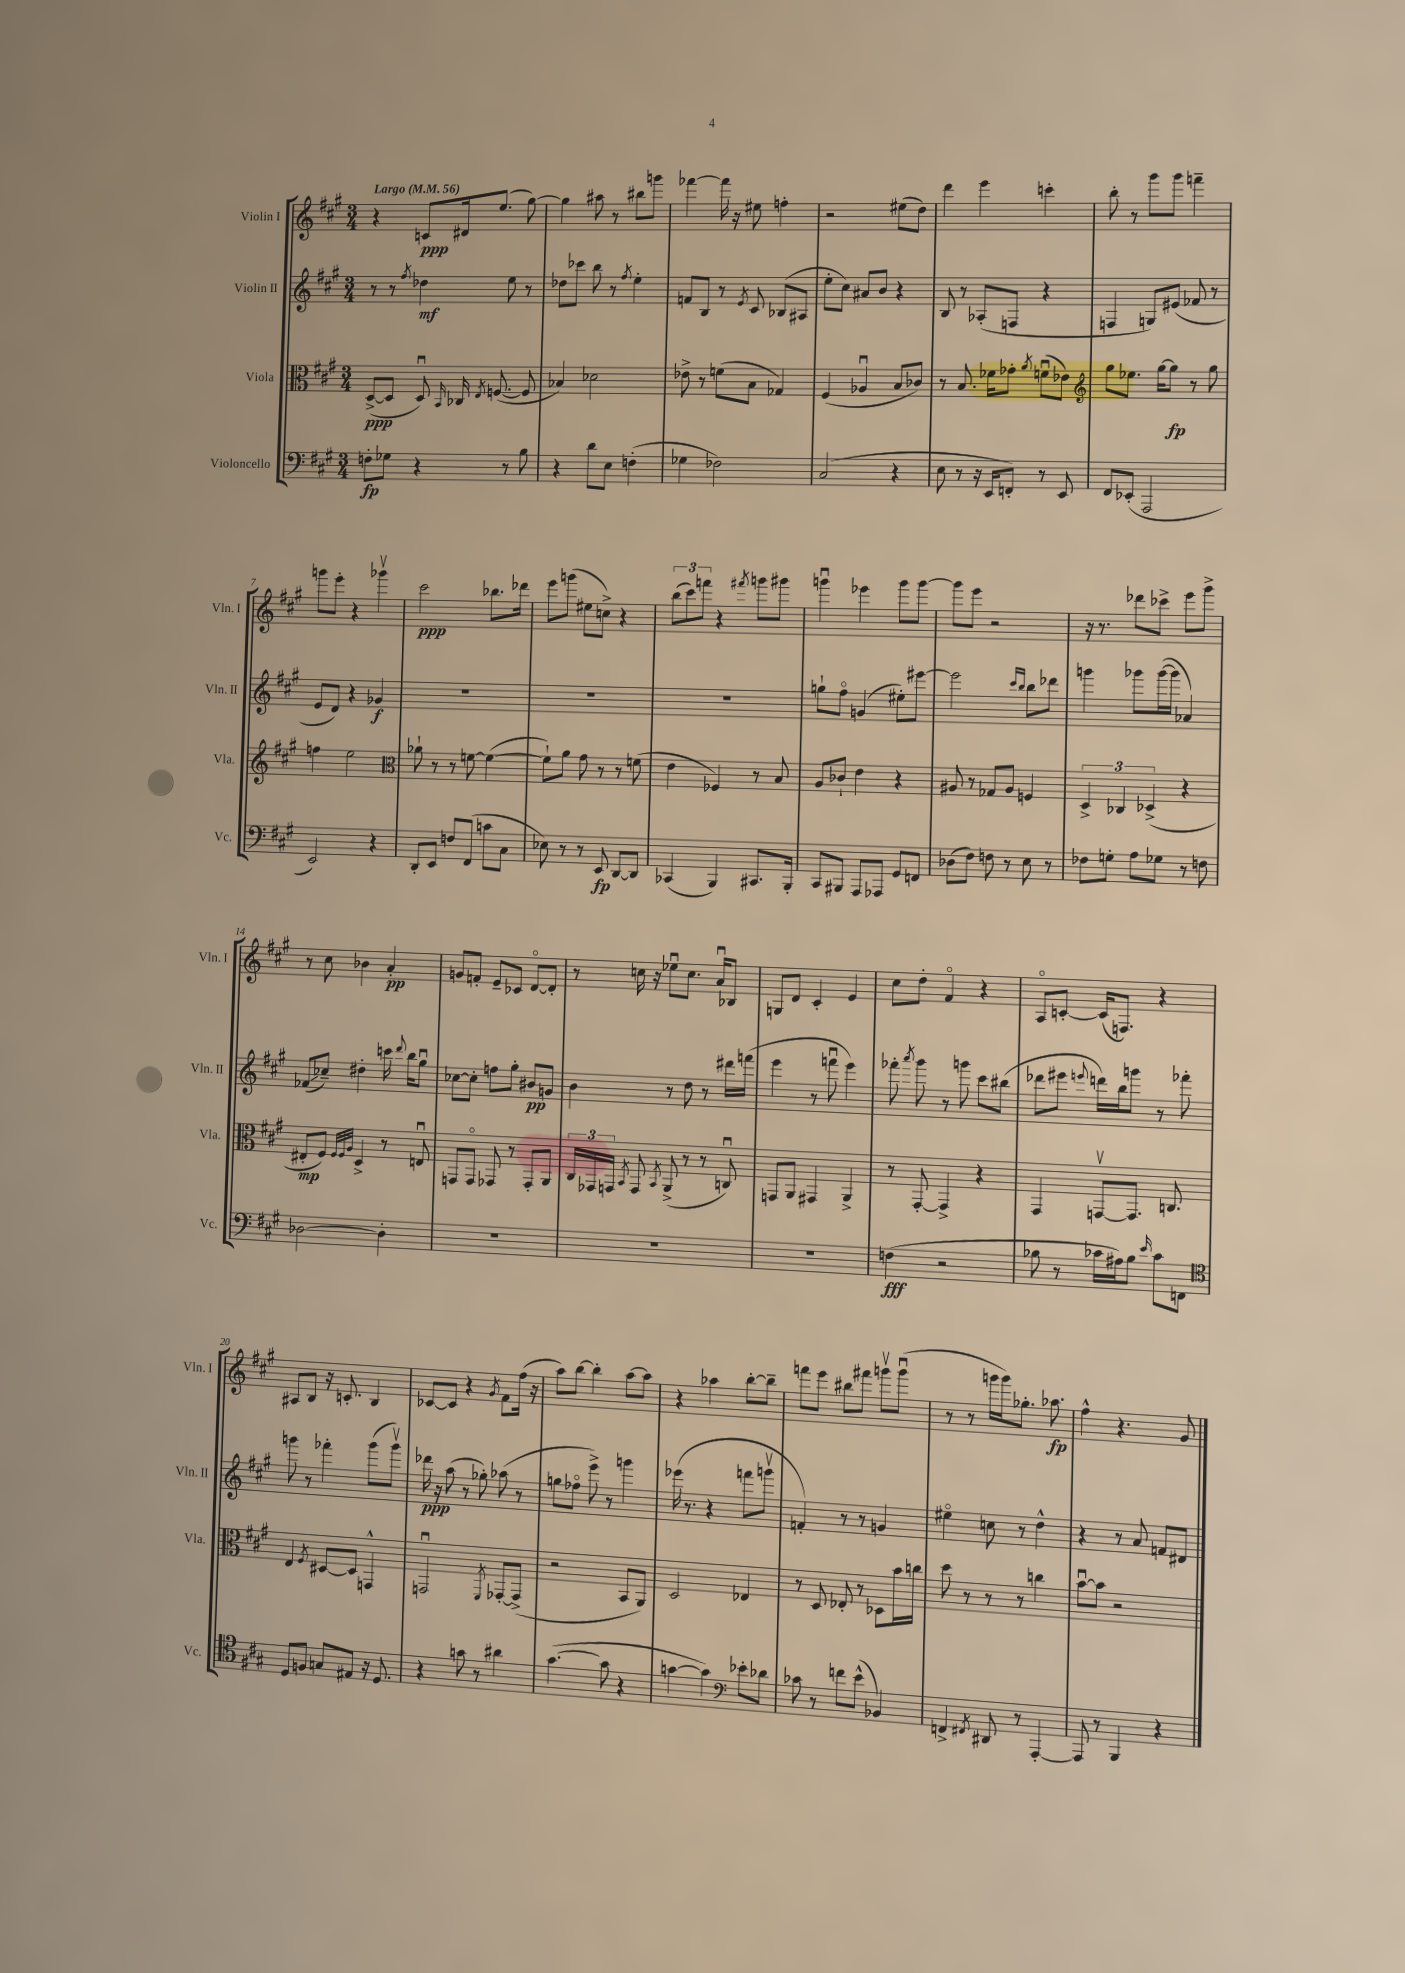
<<
\new StaffGroup <<
\new Staff = "s0" \with { instrumentName = "Violin I" shortInstrumentName = "Vln. I" } {
    \clef treble \key a \major \numericTimeSignature \time 3/4 \tempo "Largo" 4 = 56
    \autoBeamOff r4 c'8[\ppp dis'16 e''8.]( gis''8~) |
    gis''4 ais''8 r8 bis''8[ g'''8] |
    fes'''4~ fes'''16 r16 eis''8 f''4-. |
    r2 eis''8[( d''8]) |
    d'''4 e'''4 c'''4-. |
    b''8-. r8 gis'''8[ gis'''8] f'''4-- |
    g'''8[ e'''8]-. r4 ges'''4\upbow |
    cis'''2\ppp bes''8.[ des'''16] |
    e'''8[ g'''8]( eis''8[ c''8]->) r4 |
    \tuplet 3/2 { b''8[( cis'''8) f'''8] } r4 \acciaccatura { fis'''8 } g'''8[ gis'''8] |
    g'''4\downbow ees'''4 g'''8[ g'''8]~ |
    g'''8[ e'''8] r2 |
    r16 r8. des'''8[ ces'''8]-> e'''8[ gis'''8]-> |
    r8 cis''8 bes'4 a'4-.\pp |
    g'8[ f'8]-. e'8[-- ces'8] d'8[~\flageolet d'8]-. |
    r8 c''16 r16 ees''8[\downbow c''8.] a'16[\downbow bes8] |
    g8[ d'8] cis'4-. e'4 |
    cis''8[ d''8]-. fis'4\flageolet r4 |
    a8[\flageolet c'8]~-. c'16[( f8.]) r4 |
    ais8[ b8] r16 c'8.-. b4 |
    ces'8[~ ces'8] r4 \acciaccatura { gis'8 } fis'8[ fis''16]( r16 |
    a''8[) b''8]~ b''4-. a''8[~ a''8] |
    r4 aes''4 b''8[~-. b''8]-- |
    f'''8[ e'''8] bis''8[ fis'''8] g'''8[\upbow g'''8]\downbow( |
    r8 r8 g'''16[ g'''16) ges''8.]-. aes''8.\fp |
    fis''4-^ r4. gis'8 \bar "|." |
}
\new Staff = "s1" \with { instrumentName = "Violin II" shortInstrumentName = "Vln. II" } {
    \clef treble \key a \major \numericTimeSignature \time 3/4
    \autoBeamOff r8 r8 \acciaccatura { fis''8 } des''4\mf e''8 r8 |
    des''8[ ces'''8] b''8 r8 \acciaccatura { fis''8 } e''4-. |
    f'8[ b8] r8 \acciaccatura { e'8 } cis'8 bes8[( ais8] |
    e''8[-. cis''8]) ais'8[ b'8] r4 |
    b8 r8 aes8[-.( f8] r4 |
    f4 g8[) eis'8]( fes'8 r8 |
    e'8[ d'8]) r4 ges'4\f |
    R2. |
    R2. |
    R2. |
    g''8[-! fis''8]\flageolet g'4( eis''8[-.) eis'''8]~ |
    eis'''2 \grace { cis'''16[ b''16] } b''8[ des'''8] |
    g'''4 ges'''8[ ges'''16~( ges'''16] aes'4) |
    fes'8[\glissando( ces''8]--) dis''4-. c'''16 \appoggiatura { d'''8 } b''16[ gis''8]\downbow |
    ces''8[~ ces''8]-. f''8[ gis''8]-. bis'8[\pp g'8] |
    b'4 r8 d''8 r8 dis'''16[ f'''16]( |
    e'''4 r8 f'''8\downbow e'''4) |
    fes'''8-. \acciaccatura { a'''8 } gis'''8 r8 g'''8 cis'''8[ bis''8]( |
    des'''8[ eis'''8] \appoggiatura { e'''8 } d'''16[) b''16 g'''8] r8 fes'''8-. |
    g'''8 r8 fes'''4-. g'''8[( g'''8]\upbow) |
    des'''16\ppp r16 a''8( r8 ges''8-.) aes''8( r8 |
    g''8[ fes''8]\flageolet e'''8->) r8 g'''4 |
    ees'''16( r8. r4 f'''8[ g'''8]\upbow |
    f'4-.) r8 r8 g'4 |
    eis''4\flageolet c''8 r8 d''4-^ |
    r4 r8 a'8 f'8[ dis'8] \bar "|." |
}
\new Staff = "s2" \with { instrumentName = "Viola" shortInstrumentName = "Vla." } {
    \clef alto \key a \major \numericTimeSignature \time 3/4
    \autoBeamOff d8[~->\ppp( d8] d8\downbow) \grace { b,16 } ces16 \acciaccatura { e8 } f8.~( f8 |
    bes4) des'2 |
    ees'8-> r8 f'8[( b8] ges4) |
    fis4( aes4\downbow b8[ ces'8]) |
    r8 b8. fes'16[ ges'8]-. \acciaccatura { a'8 } f'8[\downbow( ees'8]) |
    \clef treble gis''8[ ees''8.] gis''16[~ gis''8]\fp r8 gis''8 |
    f''4 e''2 |
    \clef alto aes'8-! r8 r8 f'8~ f'4~( |
    f'8[-!) a'8] gis'8 r8 r8 f'8( |
    e'4 fes4) r8 b8 |
    a8[ ces'8]-! e'4 r4 |
    ais8 r8 ges8[ ais8] f4 |
    \tuplet 3/2 { d4-> ces4 des4->( } r4 |
    eis8[-.\mp fis8]) \grace { fis32[ fis32 a32] } d4-> r8 e8\downbow |
    g,8[ g,8]\flageolet ges,8 r8 ges,8[-. a,8] |
    \tuplet 3/2 { cis16[ ges,16 g,16] } \acciaccatura { b,8 } g,8 \acciaccatura { b,8 } a,8->( r8 r8 c8\downbow) |
    g,8[ a,8] gis,4 a,4-> |
    r8 gis,8~-. gis,4-> r4 |
    gis,4 g,8[~\upbow g,8.] c8. |
    e4 \acciaccatura { fis8 } dis8[~ dis8] g,4-^ |
    g,2\downbow \acciaccatura { fis,8 } ges,8[~-. ges,8]->( |
    r2 b,8[ a,8]) |
    d2 ees4 |
    r8 d8 ees8-. r8 des8[ b'16 c''16] |
    d''8 r8 r8 r8 c''4 |
    b'8[~\downbow b'8] r2 \bar "|." |
}
\new Staff = "s3" \with { instrumentName = "Violoncello" shortInstrumentName = "Vc." } {
    \clef bass \key a \major \numericTimeSignature \time 3/4
    \autoBeamOff f8[-.\fp ges8] r4 r8 b8 |
    r4 d'8[ e8] f4-.( |
    ges4 fes2) |
    cis2( r4 |
    e8 r8 r16 e,16[ f,8]-.) r8 e,8 |
    fis,8[ ees,8]-.( a,,2 |
    e,2) r4 |
    d,8[-. e,8] f8[ fis,8]( c'8[ cis8] |
    ees8) r8 r8 e,8\fp d,8[~ d,8] |
    ces,4( b,,4) cis,8.[ b,,16]-. |
    cis,8[ bis,,8] a,,8[ aes,,8] gis,8[ f,8] |
    des8[( fis8]) f8 r8 e8 r8 |
    fes8[ g8]-. a8[ ges8] r8 f8 |
    des2~ des4-. |
    R2. |
    R2. |
    R2. |
    f4\fff( r2 |
    bes8 r8 ces'16[ ais16) bes8] \grace { e'16 } ces'8[ f,8] |
    \clef tenor d8[ f8] g8[ eis8] r16 d8. |
    r4 g'8 r8 ais'4 |
    gis'4.~( gis'8 r4 |
    g'4~ g'4) \clef bass ees'8[-. des'8] |
    ces'8 r8 f'8[ e'8]-^( bes,4) |
    f,4-> \acciaccatura { fis,8 } dis,8 r8 a,,4~-. |
    a,,8 r8 b,,4 r4 \bar "|." |
}
>>
>>
